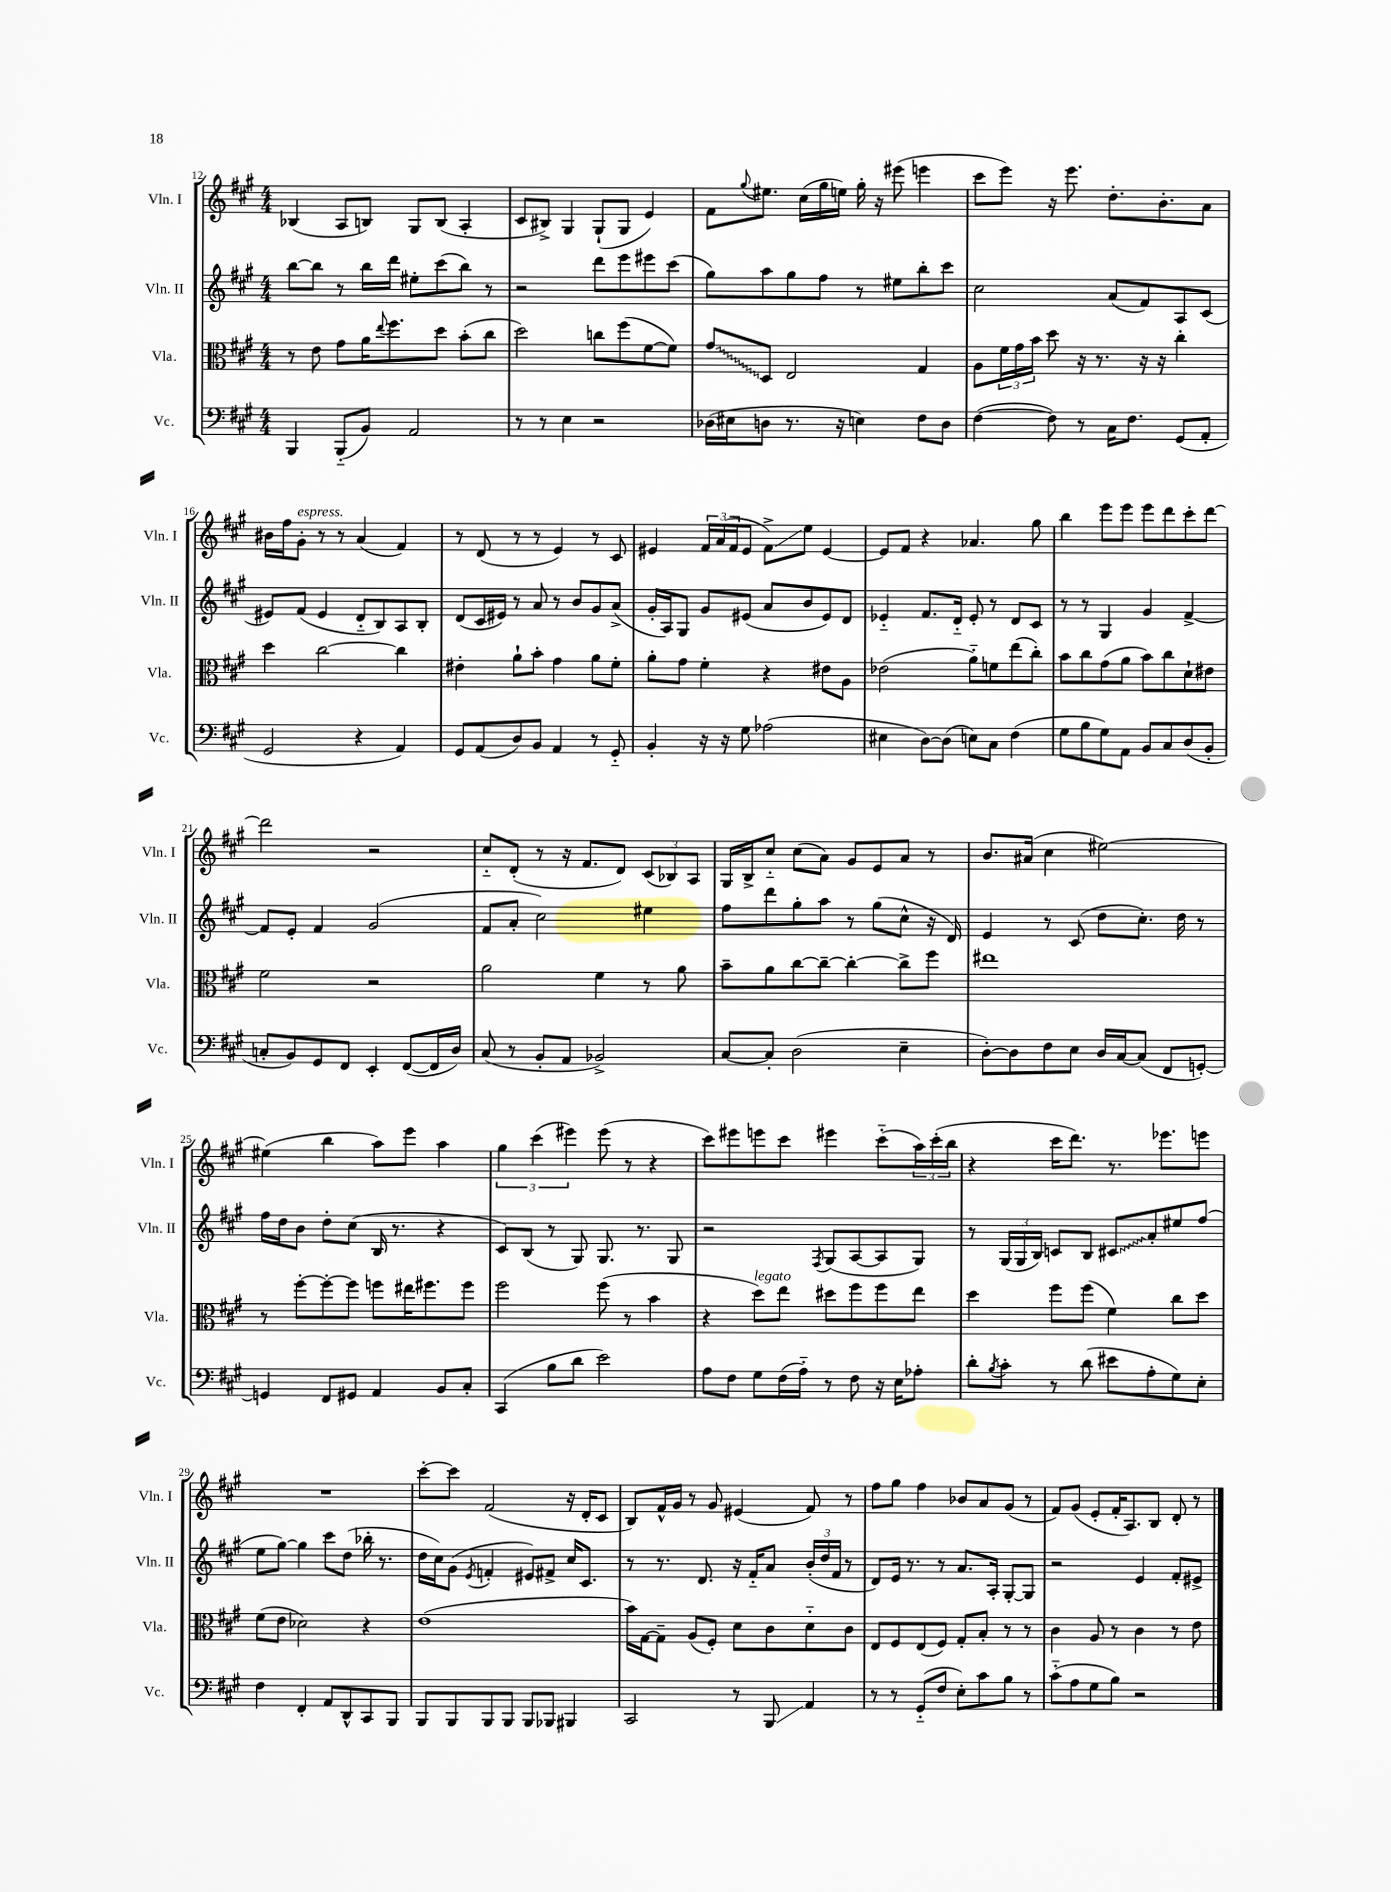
<<
\new StaffGroup <<
\new Staff = "s0" \with { instrumentName = "Vln. I" shortInstrumentName = "Vln. I" } {
    \clef treble \key a \major \numericTimeSignature \time 4/4
    bes4( a8 b8) gis8 b8( a4-. |
    cis'8 bis8->) gis4 gis8-!( gis8 e'4) |
    fis'8 \appoggiatura { gis''8 } eis''8. cis''16( gis''16 e''16) gis''16-. r16 eis'''8( e'''4 |
    cis'''8 e'''8) r16 e'''8. d''8.-. b'8.-. a'8 |
    bis'16 fis''16 gis'8-.^\markup { \italic "espress." } r8 r8 a'4( fis'4) |
    r8 d'8( r8 r8 e'4) r8 cis'8 |
    eis'4 \tuplet 3/2 { fis'16 a'16( fis'16 } eis'8 fis'8->\glissando) e''8 eis'4~ |
    eis'8 fis'8 r4 aes'4. gis''8 |
    b''4 e'''8 e'''8 e'''8 d'''8 cis'''8-. d'''8~ |
    d'''2 r2 |
    cis''8-_ d'8-.( r8 r16 fis'8. d'8) \tuplet 3/2 { cis'8( bes8) a8 } |
    gis16 b16-> cis''8-_ cis''8( a'8) gis'8 e'8 a'8 r8 |
    b'8. ais'16( cis''4 eis''2~) |
    eis''4( b''4 a''8) e'''8 a''4 |
    \tuplet 3/2 { gis''4 cis'''4( eis'''4) } eis'''8( r8 r4 |
    cis'''8) eis'''8 e'''8 cis'''8 eis'''4 cis'''8-_( \tuplet 3/2 { a''16) cis'''16-.( b''16 } |
    r4 cis'''16 d'''8.) r8. ees'''8. e'''8 |
    R1 |
    cis'''8~-. cis'''8 fis'2( r16 d'16-. cis'8 |
    b8) fis'16-^ gis'16 r8 gis'8 eis'4( fis'8) r8 |
    fis''8 gis''8 fis''4 bes'8 a'8 gis'8( r8 |
    fis'8) gis'8( e'8-. fis'16-. a8.) b8 d'8-. r8 \bar "|." |
}
\new Staff = "s1" \with { instrumentName = "Vln. II" shortInstrumentName = "Vln. II" } {
    \clef treble \key a \major \numericTimeSignature \time 4/4
    b''8~ b''8 r8 b''16 d'''16 eis''8-. cis'''8( b''8) r8 |
    r2 d'''8 e'''8 eis'''8 cis'''8( |
    gis''8) a''8 gis''8 fis''8 r8 eis''8 b''8-. cis'''8 |
    cis''2 a'8( fis'8) a8 cis'8( |
    eis'8) fis'8( eis'4 d'8-_ b8) a8 b8-. |
    d'8( cis'16 eis'16) r8 a'8 r8 b'8 gis'8 a'8->( |
    gis'16-. a16) gis8 gis'8 eis'8( a'8 b'8 eis'8) d'8 |
    ees'4-_ fis'8. d'16-_ ees'8-. r8 d'8 cis'8 |
    r8 r8 gis4 gis'4 fis'4~-> |
    fis'8 e'8-. fis'4 gis'2( |
    fis'8 a'8-. cis''2) eis''4 |
    fis''8 d'''8 gis''8-. a''8 r8 gis''8( cis''8-^ r16 d'16) |
    e'4 r8 cis'8( d''8 cis''8.-.) d''16 r8 |
    fis''16 d''16 b'8 d''8-. cis''8( b16 r8. r4 |
    cis'8) b8( r8 gis8) gis8. r8. gis8 |
    r2 \acciaccatura { fis8 } gis8( a8~ a8 gis8) |
    r8 \tuplet 3/2 { gis16( gis16 b16) } c'8 b8 \once \override Glissando.style = #'zigzag cis'8\glissando a'8-. eis''8 fis''8( |
    e''8 gis''8~) gis''4 cis'''8 d''8( bes''16-. r8. |
    d''16 cis''16) gis'8( \acciaccatura { e'8 } f'4-. eis'8) fis'8-> cis''16 cis'8. |
    r8 r8. d'8. r16 fis'16-_ a'8 \tuplet 3/2 { b'16-.( d''16 fis'16 } r8 |
    d'8) e'16 r8. r8 a'8. a16-. gis8~-. gis8 |
    r2 e'4 fis'8-. eis'8-> \bar "|." |
}
\new Staff = "s2" \with { instrumentName = "Vla." shortInstrumentName = "Vla." } {
    \clef alto \key a \major \numericTimeSignature \time 4/4
    r8 e'8 gis'8 a'16 \appoggiatura { e''8 } fis''8. d''8 b'8-.( cis''8 |
    d''2) c''8 fis''8( fis'8~ fis'8) |
    \once \override Glissando.style = #'zigzag gis'8\glissando d8 e2 gis4 |
    a8 \tuplet 3/2 { fis'16 gis'16 b'16 } d''8 r16 r8. r16 r16 cis''4-. |
    d''4 cis''2~ cis''4 |
    eis'4-. a'8-! b'8-. gis'4 a'8 fis'8-. |
    a'8-. gis'8 fis'4-. r4 eis'8 a8 |
    ees'2( a'8-_) f'8 e''8( cis''8-.) |
    b'8 cis''8 gis'8( a'8 b'8) cis''8 d'8-! eis'8 |
    fis'2 r2 |
    a'2 fis'4 r8 a'8 |
    b'8-- a'8 cis''8~ cis''8~-- cis''4~-. cis''8-> fis''8 |
    eis''1 |
    r8 fis''8~-. fis''8~-. fis''8 f''8 eis''16 fis''8. fis''8 |
    fis''2 fis''8( r8 b'4 |
    r4 d''8^\markup { \italic "legato" }) e''8 dis''8 fis''8 fis''8 e''8 |
    d''4 fis''8 fis''8( fis'4) cis''8 d''8 |
    fis'8( e'8 des'2) r4 |
    e'1( |
    b'16) gis16~ gis8-- a8( fis8-.) d'8 cis'8 d'8-_ cis'8 |
    e8 fis8 e8( fis8) gis8-. b8-. r8 r8 |
    cis'4 a8 r8 cis'4 r8 e'8 \bar "|." |
}
\new Staff = "s3" \with { instrumentName = "Vc." shortInstrumentName = "Vc." } {
    \clef bass \key a \major \numericTimeSignature \time 4/4
    b,,4 b,,8-_( b,8) a,2 |
    r8 r8 e4 r2 |
    des16( eis16 d8 r8. r16 e4) fis8 d8 |
    fis4~( fis8) r8 cis16 fis8. gis,8( a,8-. |
    gis,2 r4 a,4) |
    gis,8 a,8( d8) b,8 a,4 r8 gis,8-_ |
    b,4-. r16 r16 gis8 aes2( |
    eis4 d8~) d8( e8) cis8 fis4( |
    gis8 b8 gis8) a,8 b,8 cis8 d8( b,8-. |
    c8-. b,8) gis,8 fis,8 e,4-. fis,8~( fis,16 d16) |
    cis8( r8 b,8-. a,8 bes,2->) |
    cis8~ cis8-. d2( e4-- |
    d8~-.) d8 fis8 e8 d16 cis16~ cis8( fis,8 g,8~-.) |
    g,4 fis,8 gis,8 a,4 b,8 cis8-. |
    cis,4( b8 d'8 e'2) |
    a8 fis8 gis8 fis16( a16-_) r8 fis8 r16 e16 aes8-. |
    d'8-. \acciaccatura { b8 } cis'8-. r8 d'8( eis'8 a8-. gis8) e8-. |
    fis4 fis,4-. a,8 d,8-^ cis,8 b,,8 |
    b,,8 b,,8 b,,8 b,,8 b,,8 bes,,8 bis,,4 |
    cis,2 r8 b,,8\glissando a,4 |
    r8 r8 gis,8-_( fis8 e8-.) cis'8 b8 r8 |
    cis'8-_( a8 gis8 b8) r2 \bar "|." |
}
>>
>>
\layout { \context { \Score currentBarNumber = #12 } }
